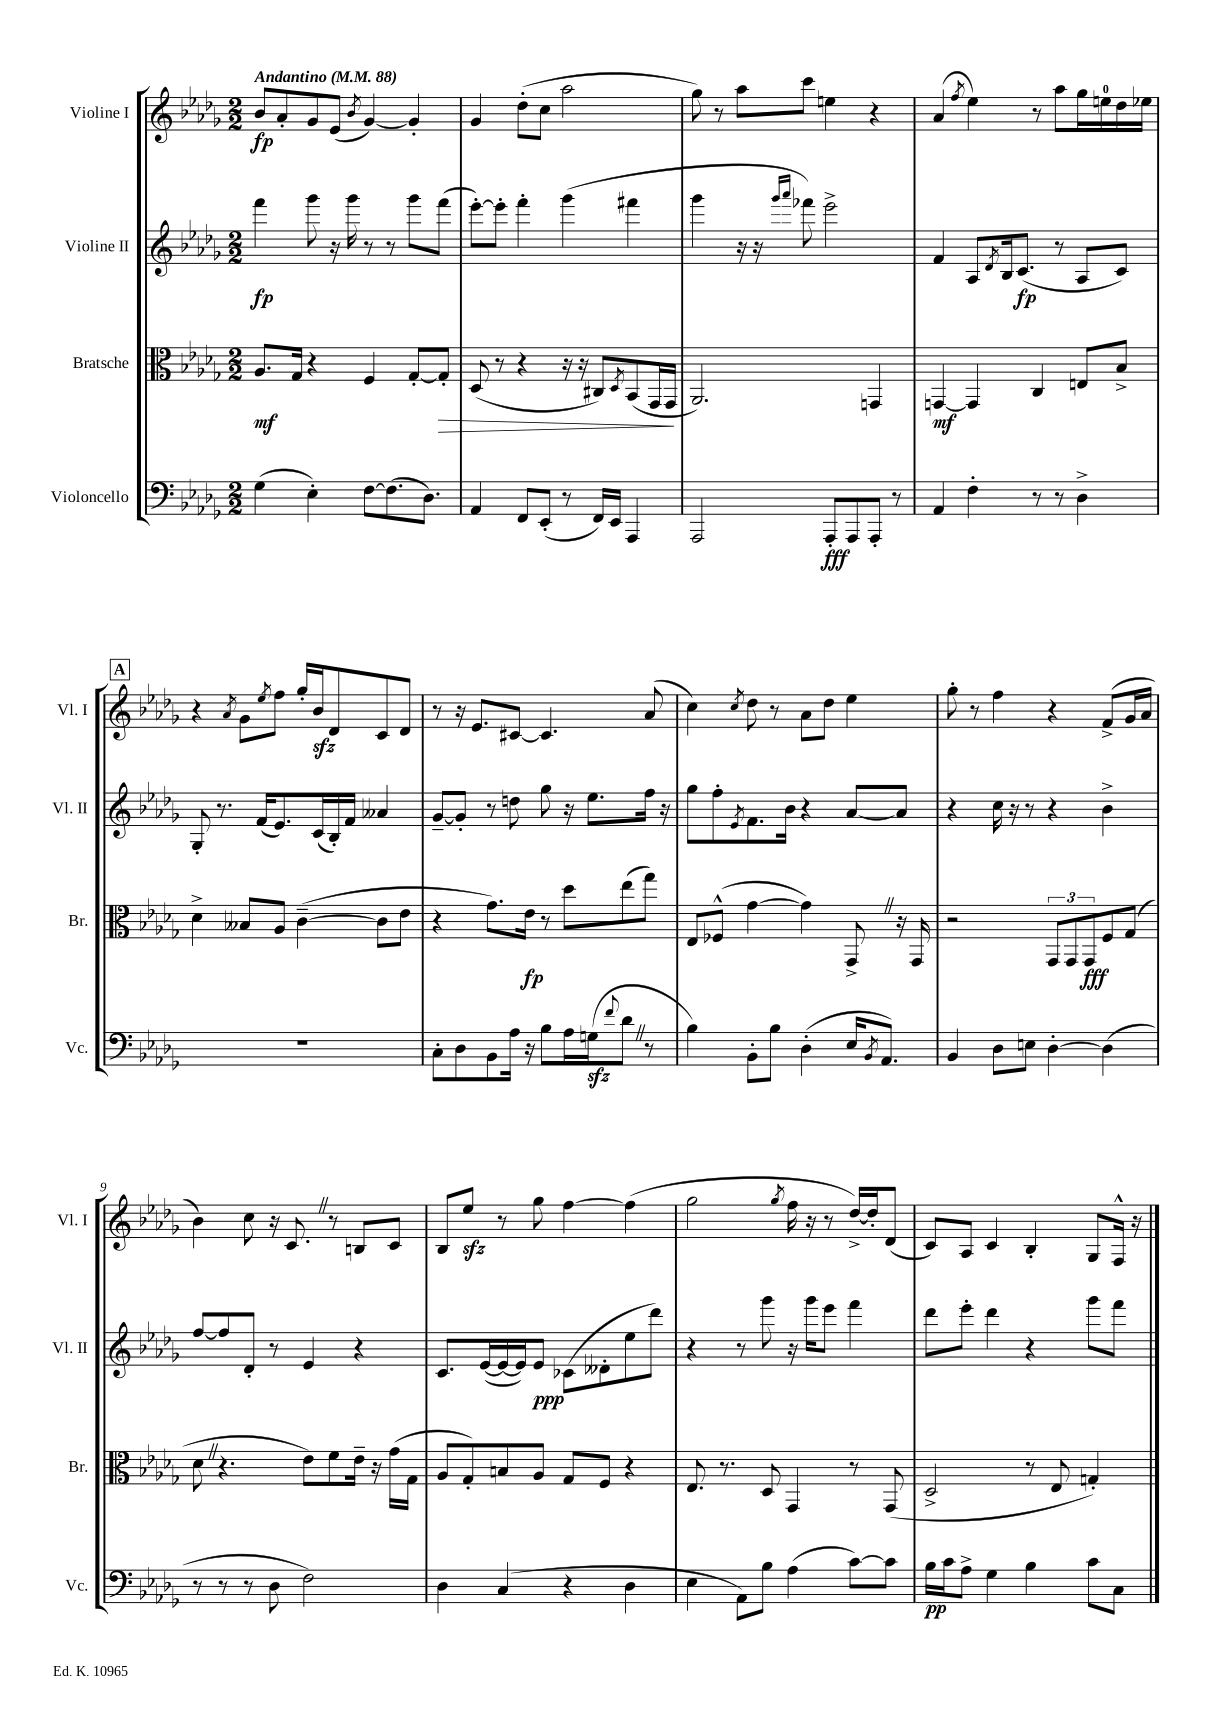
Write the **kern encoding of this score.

**kern	**kern	**kern	**kern
*staff4	*staff3	*staff2	*staff1
*clefF4	*clefC3	*clefG2	*clefG2
*k[b-e-a-d-g-]	*k[b-e-a-d-g-]	*k[b-e-a-d-g-]	*k[b-e-a-d-g-]
*M2/2	*M2/2	*M2/2	*M2/2
*MM88	*MM88	*MM88	*MM88
(4G-	8.A-	4fff	8b-
.	.	.	8a-'
.	16G-	.	.
4E-')	4r	8ggg-	8g-
.	.	16r	(8e-
.	.	16ggg-	.
.	.	.	8qb-
[8F	4F	8r	[4g-)
(8.F]	.	8r	.
.	[8G-'	8ggg-	4g-']
8.D-)	.	.	.
.	8G-']	(8fff	.
=	=	=	=
4AA-	(8D-	[8eee-')	4g-
.	8r	8eee-']	.
8FF	4r	4fff'	(8dd-'
(8EE-'	.	.	8cc
8r	16r	(4ggg-	2aa-
.	16r	.	.
16FF)	8C#)	.	.
16EE-	.	.	.
.	8qD-	.	.
4AAA-	(8BB-	4fff#	.
.	16GG-	.	.
.	16GG-	.	.
=	=	=	=
2AAA-	2.AA-)	4ggg-	8gg-)
.	.	.	8r
.	.	16r	8aa-
.	.	16r	.
.	.	16qqggg-	.
.	.	16qqaaa-	.
.	.	8fff-)	8ccc
8AAA-'	.	2eee-^	4ee
8AAA-	.	.	.
8AAA-'	4GG	.	4r
8r	.	.	.
=	=	=	=
4AA-	[4GG	4f	(4a-
.	.	.	8qff
4F'	4GG]	8A-	4ee-)
.	.	8qd-	.
.	.	16B-	.
.	.	(8.c	.
8r	4C	.	8r
8r	.	8r	8aa-
4D-^	8E	8A-	16gg-
.	.	.	16ee
.	8B-^	8c)	16dd-
.	.	.	16ee-
=	=	=	=
1r	4d-^	8G-'	4r
.	.	8.r	.
.	.	.	8qa-
.	8B--	.	8g-
.	.	(16f	.
.	.	.	8qee-
.	8A-	8.e-)	8ff
.	([4c~	.	16gg-'
.	.	(16c	16b-
.	.	16B-')	8d-
.	.	16f	.
.	8c]	4a--	8c
.	8e-	.	8d-
=	=	=	=
8C'	4r	[8g-~	8r
8D-	.	8g-']	16r
.	.	.	8.e-
8BB-	8.g-)	8r	.
16A-	.	8dd	[8c#
16r	16e-	.	.
8B-	8r	8gg-	4.c#]
16A-	8dd-	16r	.
(16G	.	8.ee-	.
8qqf	.	.	.
8d-	(8ee-	.	.
8r	8gg-)	16ff	(8a-
.	.	16r	.
=	=	=	=
4B-)	8E-	8gg-	4cc)
.	(8F-^^	8ff'	.
.	.	8qe-	8qcc
8BB-'	[4g-	8.f	8dd-
8B-	.	.	8r
.	.	16b-	.
(4D-'	4g-])	4r	8a-
.	.	.	8dd-
16E-	8GG-^	[8a-	4ee-
8qBB-	.	.	.
8.AA-)	.	.	.
.	16r	8a-]	.
.	16GG-	.	.
=	=	=	=
4BB-	2r	4r	8gg-'
.	.	.	8r
8D-	.	16cc	4ff
.	.	16r	.
8E	.	8r	.
[4D-'	12GG-	4r	4r
.	12GG-	.	.
.	12GG-	.	.
(4D-]	8F	4b-^	(8f^
.	(8G-	.	16g-
.	.	.	16a-
=	=	=	=
8r	8d-	[8ff	4b-)
8r	4.r	8ff]	.
8r	.	8d-'	8cc
8D-	.	8r	16r
.	.	.	8.c
2F)	8e-)	4e-	.
.	8f	.	8r
.	16e-~	4r	8B
.	16r	.	.
.	(16g-	.	8c
.	16G-	.	.
=	=	=	=
4D-	8A-	8.c	8B-
.	8G-')	.	8ee-
.	.	([16e-	.
(4C	8B	16e-_	8r
.	.	16e-])	.
.	8A-	8e-	8gg-
4r	8G-	(8c-	[4ff
.	8F	8d--'	.
4D-	4r	8ee-	(4ff]
.	.	8ddd-)	.
=	=	=	=
4E-	8.E-	4r	2gg-
.	8.r	.	.
8AA-)	.	8r	.
8B-	8D-	8ggg-	.
.	.	.	8qgg-
(4A-	4GG-	16r	16ff
.	.	16ggg-	16r
.	.	8eee-	8r
[8c)	8r	4fff	[16dd-^)
.	.	.	16dd-']
8c]	(8GG-	.	(8d-
=	=	=	=
16B-	2D-^	8ddd-	8c)
16c	.	.	.
8A-^	.	8eee-'	8A-
4G-	.	4ddd-	4c
4B-	8r	4r	4B-'
.	8E-	.	.
8c	4G')	8ggg-	8G-
8C	.	8fff	16F^^
.	.	.	16r
==	==	==	==
*-	*-	*-	*-
